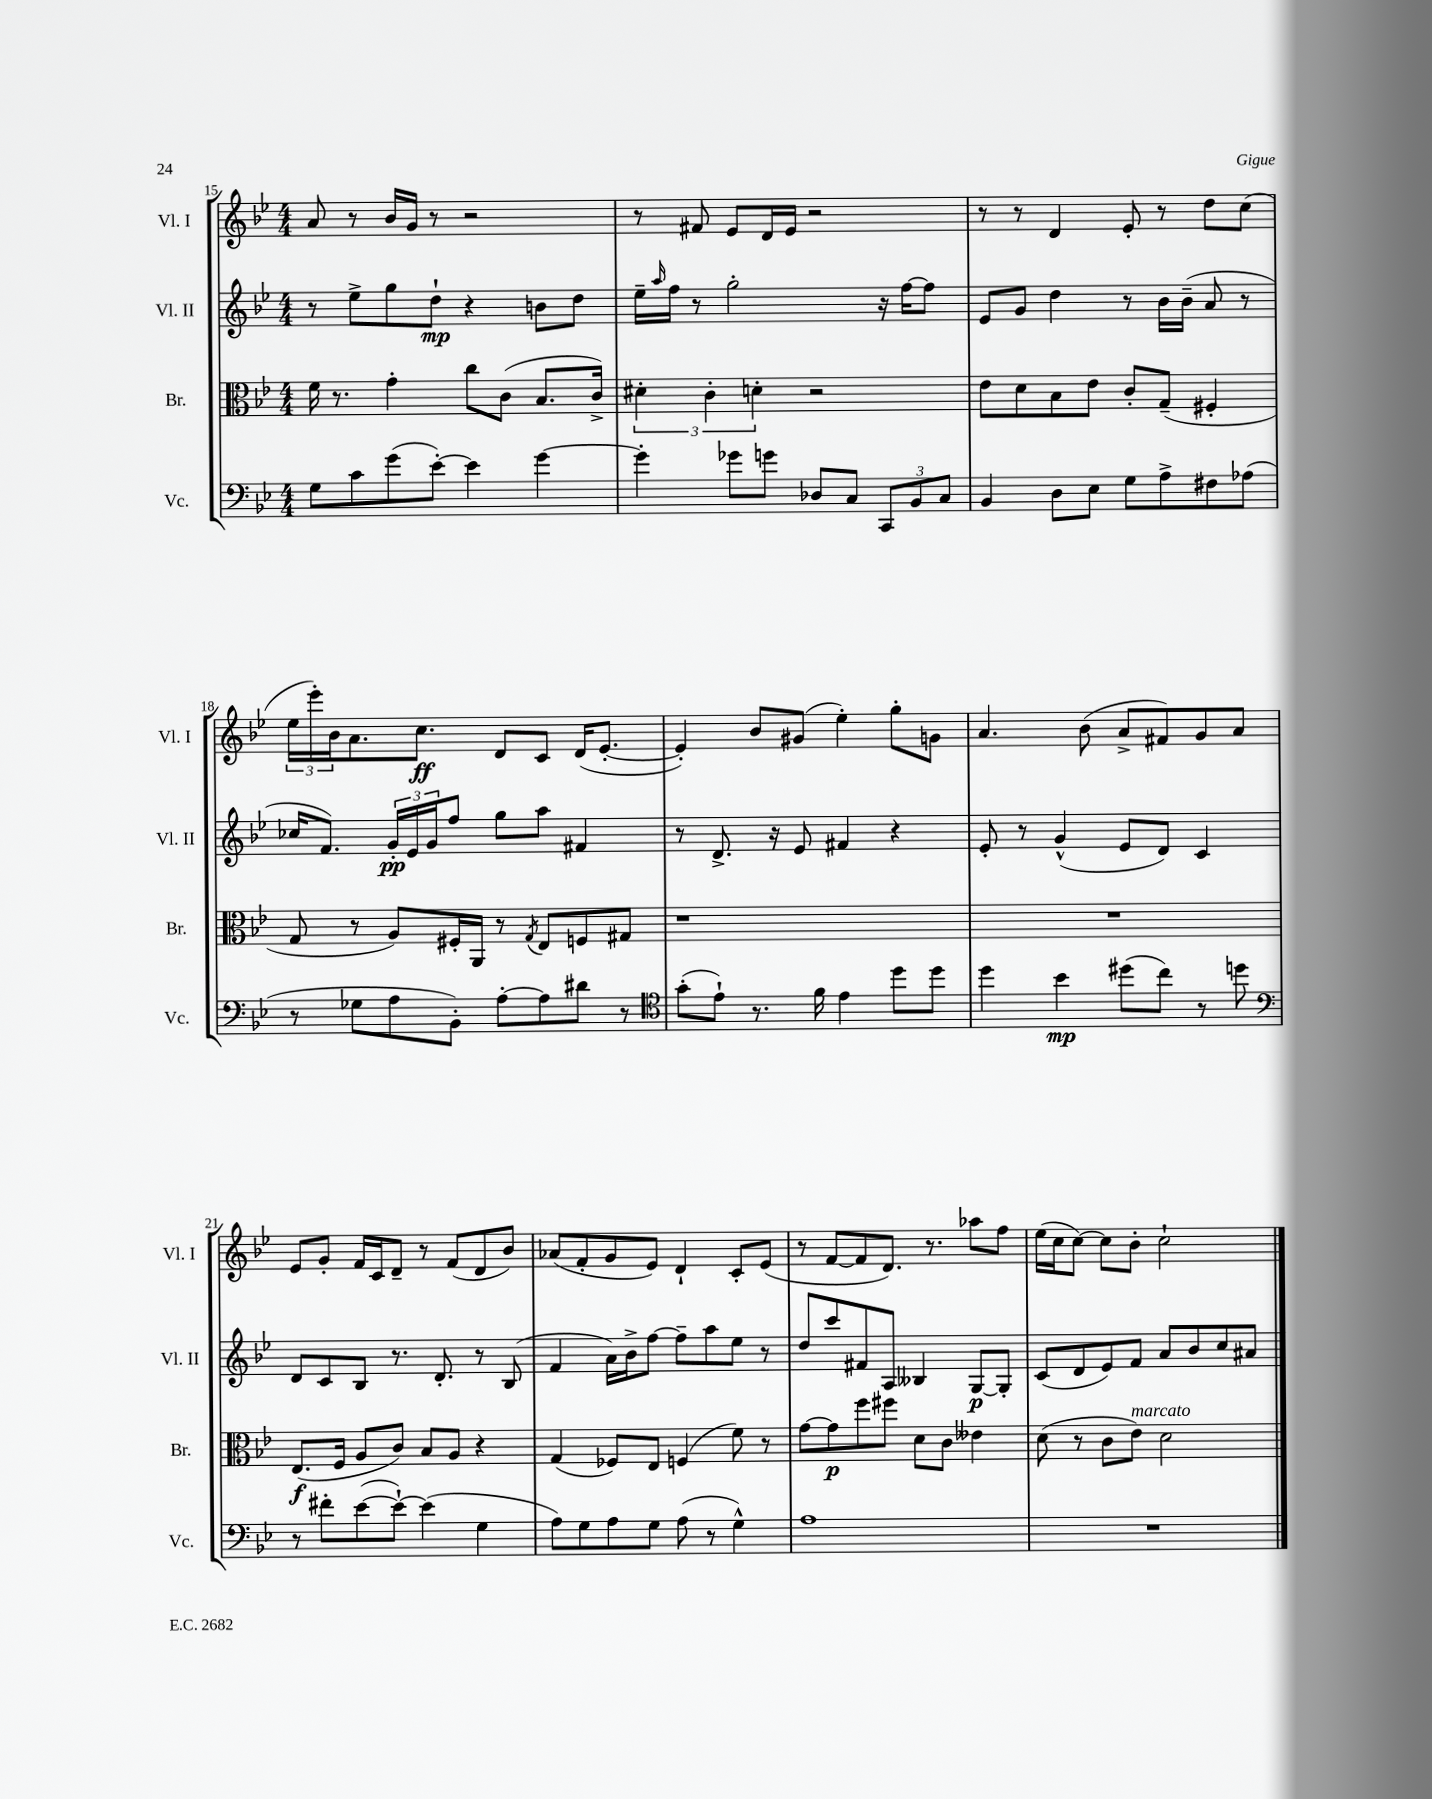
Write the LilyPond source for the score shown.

<<
\new StaffGroup <<
\new Staff = "s0" \with { instrumentName = "Vl. I" shortInstrumentName = "Vl. I" } {
    \clef treble \key bes \major \numericTimeSignature \time 4/4
    a'8 r8 bes'16 g'16 r8 r2 |
    r8 fis'8 ees'8 d'16 ees'16 r2 |
    r8 r8 d'4 ees'8-. r8 d''8 c''8( |
    \tuplet 3/2 { ees''16 ees'''16-.) bes'16 } a'8. c''8.\ff d'8 c'8 d'16( ees'8.~-. |
    ees'4-.) bes'8 gis'8( ees''4-.) g''8-. g'8 |
    a'4. bes'8( a'8-> fis'8) g'8 a'8 |
    ees'8 g'8-. f'16 c'16 d'8-- r8 f'8( d'8 bes'8) |
    aes'8( f'8-. g'8 ees'8) d'4-! c'8-. ees'8( |
    r8 f'8~ f'8 d'8.) r8. aes''8 f''8 |
    ees''16( c''16 c''8~) c''8 bes'8-. c''2-! \bar "|." |
}
\new Staff = "s1" \with { instrumentName = "Vl. II" shortInstrumentName = "Vl. II" } {
    \clef treble \key bes \major \numericTimeSignature \time 4/4
    r8 ees''8-> g''8 d''8-!\mp r4 b'8 d''8 |
    ees''16-- \grace { a''16 } f''16 r8 g''2-. r16 f''16~ f''8 |
    ees'8 g'8 d''4 r8 bes'16 bes'16--( a'8 r8 |
    ces''16 f'8.) \tuplet 3/2 { g'16-.\pp ees'16 g'16 } f''8 g''8 a''8 fis'4 |
    r8 d'8.-> r16 ees'8 fis'4 r4 |
    ees'8-. r8 g'4-^( ees'8 d'8) c'4 |
    d'8 c'8 bes8 r8. d'8.-. r8 bes8( |
    f'4 a'16) bes'16-> f''8~ f''8-- a''8 ees''8 r8 |
    d''8 c'''8 fis'8 a8 beses4 g8~\p g8-. |
    c'8( d'8 ees'8) f'8 a'8 bes'8 c''8 ais'8 \bar "|." |
}
\new Staff = "s2" \with { instrumentName = "Br." shortInstrumentName = "Br." } {
    \clef alto \key bes \major \numericTimeSignature \time 4/4
    f'16 r8. g'4-. c''8 c'8( bes8. c'16->) |
    \tuplet 3/2 { dis'4-. c'4-. d'4-. } r2 |
    ees'8 d'8 bes8 ees'8 c'8-. g8--( fis4-. |
    g8 r8 a8) fis16-. a,16 r8 \acciaccatura { g8 } ees8 f8 gis8 |
    r1 |
    R1 |
    ees8.\f( f16 a8 c'8) bes8 a8 r4 |
    g4( fes8) ees8 f4( f'8) r8 |
    g'8~ g'8\p f''8 fis''8 d'8 c'8 eeses'4 |
    d'8( r8 c'8 ees'8^\markup { \italic "marcato" }) d'2 \bar "|." |
}
\new Staff = "s3" \with { instrumentName = "Vc." shortInstrumentName = "Vc." } {
    \clef bass \key bes \major \numericTimeSignature \time 4/4
    g8 c'8 g'8( ees'8~-.) ees'4 g'4~ |
    g'4-. ges'8 g'8 des8 c8 \tuplet 3/2 { c,8 bes,8 c8 } |
    bes,4 d8 ees8 g8 a8-> fis8 aes8( |
    r8 ges8 a8 bes,8-.) a8~-. a8 dis'8 r8 |
    \clef tenor g'8-.( ees'8-!) r8. f'16 ees'4 d''8 d''8 |
    d''4 bes'4\mp dis''8( c''8) r8 d''8 |
    \clef bass r8 fis'8-. ees'8~( ees'8~-!) ees'4( g4 |
    a8) g8 a8 g8 a8( r8 g4-^) |
    a1 |
    R1 \bar "|." |
}
>>
>>
\layout { \context { \Score currentBarNumber = #15 } }
